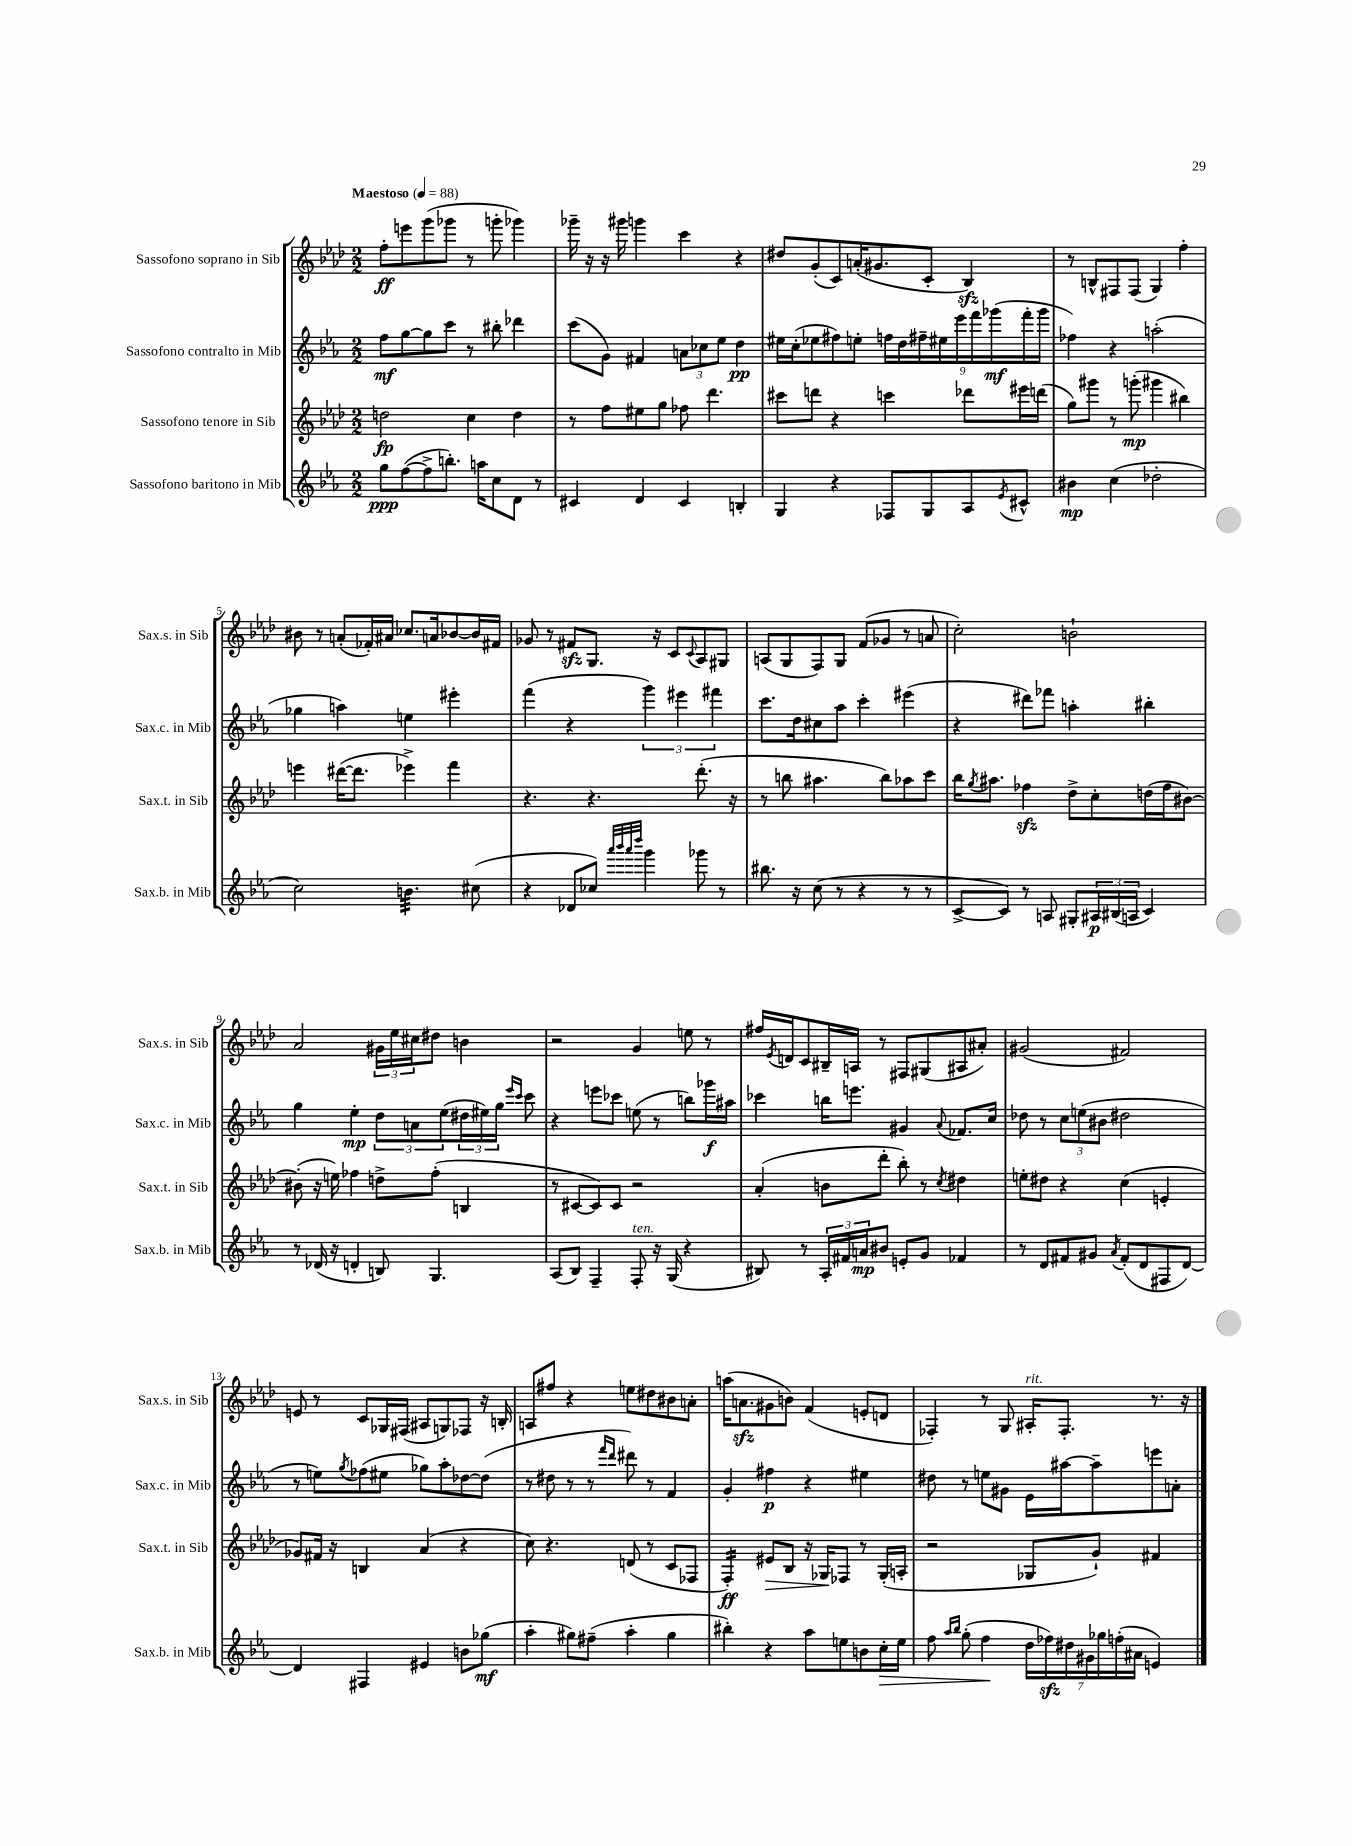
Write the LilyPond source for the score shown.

<<
\new StaffGroup <<
\new Staff = "s0" \with { instrumentName = "Sassofono soprano in Sib" shortInstrumentName = "Sax.s. in Sib" } {
    \clef treble \key aes \major \numericTimeSignature \time 2/2 \tempo "Maestoso" 4 = 88
    f''8-.\ff e'''8 g'''8( ges'''8 r8 g'''8-. ges'''4) |
    ges'''16-- r16 r16 gis'''16 g'''4 c'''4 r4 |
    dis''8 g'8-.( c'8) a'16-.( gis'8. c'8-. bes4\sfz) |
    r8 b8-^ fis8 fis8( g4) f''4-. |
    bis'8 r8 a'8-.( fes'16-.) ais'16 ces''8. a'16 bes'8~ bes'16 fis'16 |
    ges'8 r8 fis'8\sfz g8. r16 c'8 \appoggiatura { c'8 } aes8 gis8 |
    a8( g8 f8) g8 f'8( ges'8 r8 a'8 |
    c''2-.) b'2-! |
    aes'2 \tuplet 3/2 { gis'16 ees''16 cis''16 } dis''8 b'4 |
    r2 g'4 e''8 r8 |
    fis''16 \acciaccatura { ees'8 } d'16 c'8 bis16-- a16 r8 fis8 gis8( ais8 ais'8-.) |
    gis'2( fis'2) |
    e'8 r8 c'8 ges16 fis16( ais8 g8) fes8 r16 b16-. |
    a8 fis''8 r4 e''8 dis''8 bis'8 a'8-. |
    a''16( a'8.\sfz gis'8 b'8) f'4( e'8-. d'8 |
    fes4-.) r8 g8 ais16-.^\markup { \italic "rit." } fes8.-. r8. r16 \bar "|." |
}
\new Staff = "s1" \with { instrumentName = "Sassofono contralto in Mib" shortInstrumentName = "Sax.c. in Mib" } {
    \clef treble \key ees \major \numericTimeSignature \time 2/2
    f''8\mf g''8~ g''8 c'''8 r8 bis''8-. des'''4 |
    c'''8( g'8) fis'4 \tuplet 3/2 { a'8 ces''8 ees''8 } d''4\pp |
    eis''16 c''16-.( ees''8 fis''8) e''8-. \tuplet 9/8 { f''16 d''16 fis''16-- eis''16 ees'''16 f'''16 ges'''16\mf( f'''16-. ges'''16 } |
    fes''4) r4 a''2-.( |
    ges''4 a''4) e''4 eis'''4-. |
    f'''4( r4 \tuplet 3/2 { g'''4) eis'''4 fis'''4 } |
    c'''8. d''16 cis''8 aes''8 c'''4-. eis'''4( |
    r4 dis'''8) fes'''8 a''4-. bis''4-. |
    g''4 ees''4-.\mp \tuplet 3/2 { d''8 a'8 ees''8( } \tuplet 3/2 { dis''16 eis''16) g''16 } \grace { ees'''16 c'''16 } c'''8 |
    r4 e'''8 ces'''8 e''8( r8 b''8) ges'''16\f ais''16 |
    ces'''4 b''16 e'''8. gis'4 \appoggiatura { aes'8 } fes'8. c''16 |
    des''8 r8 \tuplet 3/2 { c''8 e''8( bis'8 } dis''2 |
    r8 e''8) \acciaccatura { g''8 } fes''8( eis''8 ges''8) aes''8-. des''8~ des''8( |
    r8 dis''8 r8 r8 \grace { f'''16 d'''16 } dis'''8) r8 f'4 |
    g'4-. fis''4\p r4 eis''4 |
    dis''8 r8 e''8 gis'8 ees'16 ais''16~ ais''8-- e'''8 a'8-. \bar "|." |
}
\new Staff = "s2" \with { instrumentName = "Sassofono tenore in Sib" shortInstrumentName = "Sax.t. in Sib" } {
    \clef treble \key aes \major \numericTimeSignature \time 2/2
    d''2\fp c''4 d''4 |
    r8 f''8 eis''8 g''8 fes''8 des'''4. |
    cis'''8 d'''8 r4 c'''4 des'''8 eis'''16 d'''16( |
    g''8) gis'''8 r8 g'''8-.\mp( gis'''4 bis''4) |
    e'''4 dis'''16~( dis'''8. ees'''4->) f'''4 |
    r4. r4. des'''8.-.( r16 |
    r8 b''8 ais''4. b''8) aes''8 c'''8 |
    bes''16 \acciaccatura { g''8 } ais''8. fes''4\sfz des''8-> c''8-. d''16( fes''16 bis'8~) |
    bis'8-.( r16 e''16) fes''4 d''8-> fes''8-.( b4 |
    r8 cis'8~ cis'8) cis'8 r2 |
    aes'4-.( b'8 des'''8-. bes''8-.) r8 \acciaccatura { c''8 } dis''4 |
    e''8-. dis''8 r4 c''4( e'4-. |
    ges'8) fis'16 r16 b4 aes'4( r4 |
    c''8) r4. d'8( r8 c'8 fes8 |
    f4:16-.\ff) eis'8\> bes8 r16 ges16\! fes8 r8 ges16-.( a16-. |
    r2 ges8 g'8-!) fis'4 \bar "|." |
}
\new Staff = "s3" \with { instrumentName = "Sassofono baritono in Mib" shortInstrumentName = "Sax.b. in Mib" } {
    \clef treble \key ees \major \numericTimeSignature \time 2/2
    g''8\ppp f''8~( f''8-> b''8.-.) a''16 c''8 d'8 r8 |
    cis'4 d'4 cis'4 b4-. |
    g4 r4 fes8 g8 aes8 \acciaccatura { ees'8 } cis'8-^ |
    bis'4\mp c''4( des''2-. |
    c''2) b'4.:32 cis''8( |
    r4 des'8 ces''8) \grace { aes'''32 bes'''32 aes'''32 d''''32 } g'''4 ges'''8 r8 |
    bis''8. r16 c''8( r8 r4 r8 r8 |
    c'8~-> c'8) r8 a8 gis8-. \tuplet 3/2 { ais16\p bis16( a16 } c'4) |
    r8 des'16( r16 d'4-. b8) g4. |
    aes8( bes8) f4-- f8-.^\markup { \italic "ten." } r16 g16( r4 |
    bis8) r8 \tuplet 3/2 { aes16-. fis'16 a'16\mp } bis'8 e'8-. g'8 fes'4 |
    r8 d'8 fis'8 gis'8 \acciaccatura { aes'8 } fis'8-.( d'8 fis8 d'8~) |
    d'4 fis4 eis'4 b'8 ges''8\mf( |
    aes''4-. gis''8) fis''8--( aes''4-. gis''4 |
    bis''4-.) r4 aes''8 e''8 b'8 c''16-.\> e''16 |
    f''8 \grace { aes''16 bes''16 } g''8-.( f''4\! \tuplet 7/4 { d''16 fes''16\sfz) dis''16 gis'16 ges''16 f''16-.( ais'16 } e'4) \bar "|." |
}
>>
>>
